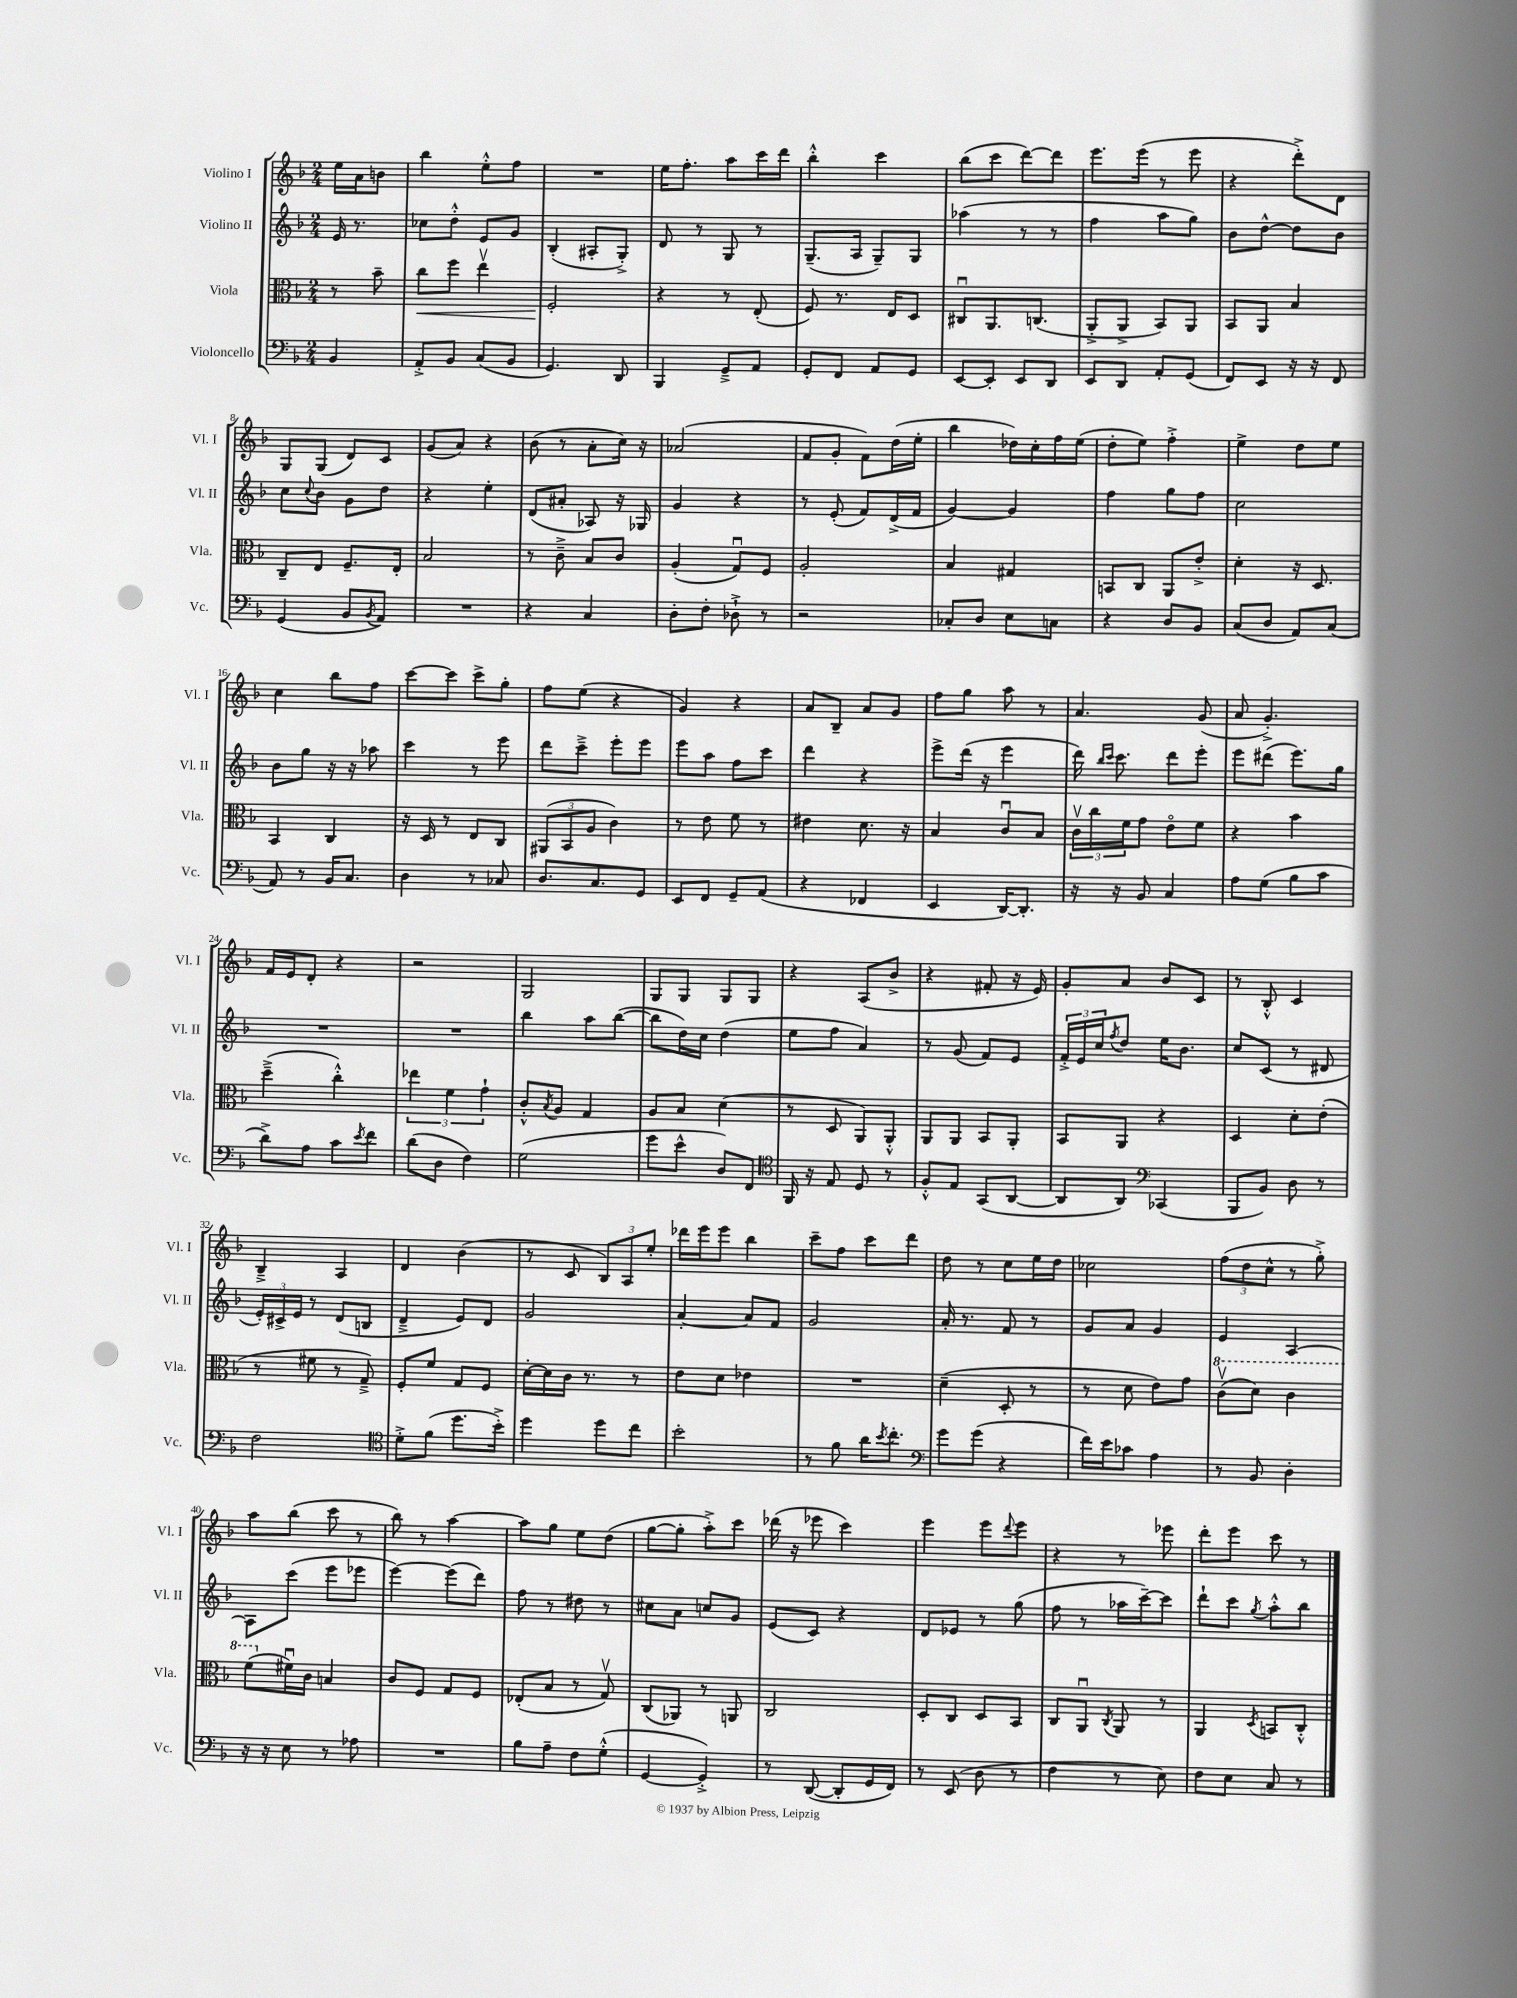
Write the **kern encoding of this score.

**kern	**kern	**kern	**kern
*staff4	*staff3	*staff2	*staff1
*clefF4	*clefC3	*clefG2	*clefG2
*k[b-]	*k[b-]	*k[b-]	*k[b-]
*M2/4	*M2/4	*M2/4	*M2/4
4BB-	8r	16e	16ee
.	.	8.r	16a
.	8b-~	.	8b
=	=	=	=
8AA'^	8cc	8cc-	4bb-
8BB-	8ff	8dd'^^	.
(8C	4eev	8e	8ee'^^
8BB-	.	8g	8ff
=	=	=	=
4.GG)	2F'	(4B-'	2r
.	.	8A#'	.
8DD	.	8G'^)	.
=	=	=	=
4BBB-	4r	8d	16ee
.	.	.	8.ff'
.	.	8r	.
8GG~^	8r	8G	8aa
8AA	(8E'	8r	16ccc
.	.	.	16ddd
=	=	=	=
8GG'	8F)	(8.G~	4bb-'^^
8FF	8.r	.	.
.	.	16A	.
8AA	.	8G~)	4ccc
.	16E	.	.
8GG	8D	8G	.
=	=	=	=
[8EE	8C#u	(4aa-	(8bb-
8EE']	8.AA	.	8ccc
8EE	.	8r	[8ddd)
.	(8.C	.	.
8DD	.	8r	8ddd]
=	=	=	=
8EE	8AA'^	4ff	8.eee
8DD	8AA^	.	.
.	.	.	(16eee
8AA'	8BB-)	8aa	8r
(8GG	8AA	8gg)	8eee
=	=	=	=
8FF)	8BB-	8b-	4r
8EE	8AA	[8dd^^	.
16r	4B-	8dd]	8ddd'^)
16r	.	.	.
8FF	.	8b-	8d
=	=	=	=
(4GG	8C~	8cc	8G
.	.	8qqcc	.
.	8E	8b-	(8G
8BB-	8.F~	8g	8d)
8qBB-	.	.	.
8AA)	.	8dd	8c
.	16E'	.	.
=	=	=	=
2r	2B-	4r	(8g
.	.	.	8a)
.	.	4ee'	4r
=	=	=	=
4r	8r	(8d	(8b-
.	8c~^	8a#'	8r
4C	8B-	8A-)	8a'
.	8c	16r	16cc)
.	.	16G-	16r
=	=	=	=
8D'	(4A'	4g	(2a-
8F'	.	.	.
8D-`^	8Gu)	4r	.
8r	8F	.	.
=	=	=	=
2r	2A'	8r	8f
.	.	(8e'	8g'
.	.	8f)	8f)
.	.	(16d^	(16dd
.	.	16f	16ee'
=	=	=	=
8C-'	4B-	[4g)	4bb-
8D	.	.	.
8E	4G#	4g]	16dd-)
.	.	.	16cc'
8C	.	.	16ff
.	.	.	(16ee
=	=	=	=
4r	8BB	4ff	8dd'
.	8C	.	8ee)
8D	8AA	8gg	4ff'^
8BB-	8e'^	8ff	.
=	=	=	=
(8C	4d'	2cc	4ee^
8D	.	.	.
8AA)	16r	.	8dd
.	8.D	.	.
(8C	.	.	8ee
=	=	=	=
8AA)	4BB-	8b-	4cc
8r	.	8gg	.
16BB-	4C	16r	8bb-
8.C	.	16r	.
.	.	8aa-	8ff
=	=	=	=
4D	16r	4ccc	[8ccc
.	16D	.	.
.	8r	.	8ccc]
8r	8E	8r	8ccc^
8C-	8C	8eee	8gg'
=	=	=	=
8.D	(12AA#	8ddd	8ff
.	12BB-	.	.
.	.	8ccc~^	(8ee
.	12A	.	.
8.C	.	.	.
.	4c)	8eee'	4r
8GG	.	8eee	.
=	=	=	=
8EE	8r	8eee	4g)
8FF	8e	8aa	.
8GG~	8f	8ff	4r
(8AA	8r	8ccc	.
=	=	=	=
4r	4e#	4ddd	8a
.	.	.	8B-~
4FF-	8.d	4r	8a
.	.	.	8g
.	16r	.	.
=	=	=	=
4EE	4B-	8eee^	8ff
.	.	(16ddd	8gg
.	.	16r	.
[16DD)	8cu	4eee	8aa
8.DD']	.	.	.
.	8B-	.	8r
=	=	=	=
16r	24cv	16ddd)	4.a
.	24cc	.	.
.	.	16qqbb-	.
.	.	16qqccc	.
16r	.	8.ccc	.
.	24f	.	.
8BB-	8g	.	.
4C	8eo	8ddd	.
.	8f	8eee'	(8g
=	=	=	=
8A	4r	8eee	8a
(8G	.	(8ddd#	4.g'^)
8B-	4b-	8.eee)	.
8c	.	.	.
.	.	16gg	.
=	=	=	=
8d^)	(4dd~^	2r	16f
.	.	.	16e
8A	.	.	8d'
8c	4cc'^^)	.	4r
8qe	.	.	.
8f	.	.	.
=	=	=	=
(8d	6ee-	2r	2r
8D	.	.	.
.	6f	.	.
4F)	.	.	.
.	6g`	.	.
=	=	=	=
(2G	8c'^^	4bb-	2G
.	8qB-	.	.
.	8A	.	.
.	4G	8aa	.
.	.	([8bb-	.
=	=	=	=
8g	8A	8bb-]	8G
8e^^	8B-	16dd)	8G
.	.	16cc	.
8D)	(4d	(4dd	8G
8FF	.	.	8G
=	=	=	=
*clefC4	*	*	*
16FF	8r	8ee	4r
16r	.	.	.
8E	8D	8ff	.
8D	8AA)	4a)	(8A
8r	8AA'^^	.	8b-^
=	=	=	=
8F'^^	8AA	8r	4r
8E	8AA	(8g	.
(8GG	8BB-	8f)	8f#'
[8AA	8AA'	8e	16r
.	.	.	16e)
=	=	=	=
8AA]	8BB-	24f'^	8g'
.	.	24e	.
.	.	24cc	.
.	.	8qff	.
8AA)	8AA	8dd	8a
*clefF4	*	*	*
(4CC-	4r	16ee	8b-
.	.	8.b-	.
.	.	.	8c
=	=	=	=
8BBB-	4D	8cc	8r
8BB-)	.	(8c	8B-'^^
8D	8d'	8r	4c
8r	(8e'	8d#	.
=	=	=	=
2F	8r	24e')	4B-~^
.	.	24c#^	.
.	.	24e	.
.	8f#	8r	.
.	8r	(8d	4A
.	8G~^)	8B	.
=	=	=	=
*clefC4	*	*	*
8d'^	8F'	4d~^	4d
(8f	8f	.	.
8.dd	8G	8e)	(4b-
.	8F	8d	.
16b-'^)	.	.	.
=	=	=	=
4dd	[16d'	2g	8r
.	16d]	.	.
.	16c	.	8c
.	8.r	.	.
8dd	.	.	12B-)
.	.	.	12A
8cc	8r	.	.
.	.	.	12ee'
=	=	=	=
2b-'	8e	[4a'	16ddd-
.	.	.	16eee
.	8d	.	8eee
.	4e-	8a]	4bb-
.	.	8f	.
=	=	=	=
8r	2r	2g	8ccc~
8f	.	.	8ff
16a	.	.	8ccc
8qb-	.	.	.
8.cc'	.	.	.
.	.	.	8ddd
=	=	=	=
*clefF4	*	*	*
8g	(4d~	16a'	8dd
.	.	8.r	.
(8g	.	.	8r
4r	8D'	8f	8cc
.	8r	8r	16ee
.	.	.	16dd
=	=	=	=
16f)	8r	8g	2cc-
16e	.	.	.
8c-	8d	8a	.
4A	8e)	4g	.
.	8g	.	.
=	=	=	=
8r	(8ccv	4e	(12ff
.	.	.	12dd
8BB-	8dd)	.	.
.	.	.	12cc^^
4D'	4cc	[4A	8r
.	.	.	8gg'^)
=	=	=	=
16r	(8ff	8A]	8aa
16r	.	.	.
8E	16f#u)	(8ccc	(8bb-
.	16c	.	.
8r	4B	8eee	8ccc
8A-	.	8eee-	8r
=	=	=	=
2r	8c	[4eee)	8bb-)
.	8F	.	8r
.	8G	(8eee]	[4aa
.	8F	8ddd)	.
=	=	=	=
8B-	(8E-'	8ff	8aa]
8A~	8B-	8r	8gg
8F	8r	8dd#	8ee
(8G'^^	8Gv)	8r	(8dd
=	=	=	=
[4GG	(8C	8cc#	[8gg
.	8AA-)	8a	8gg']
4GG'^])	8r	8cc	8aa'^)
.	8AA	8g	8ccc
=	=	=	=
8r	2C	(8e	(16ddd-
.	.	.	16r
([8DD	.	8c)	8eee-
8DD']	.	4r	4ccc)
16GG	.	.	.
16FF)	.	.	.
=	=	=	=
8r	8D'	8d	4eee
(8EE	8C	8e-	.
8D	8D	8r	8eee
.	.	.	8qqddd
8r	8BB-	(8gg	8eee
=	=	=	=
4F	8C	8ff	4r
.	8AAu	8r	.
.	8qC	.	.
8r	8AA	16aa-	8r
.	.	[16ccc~)	.
8E)	8r	8ccc]	8eee-
=	=	=	=
8F	4AA	8ddd`	8ddd'
8E	.	8ccc	8eee
.	8qD	8qgg	.
8C	8BB	8aa'^^	8ccc
8r	8C'^^	8bb-	8r
==	==	==	==
*-	*-	*-	*-
